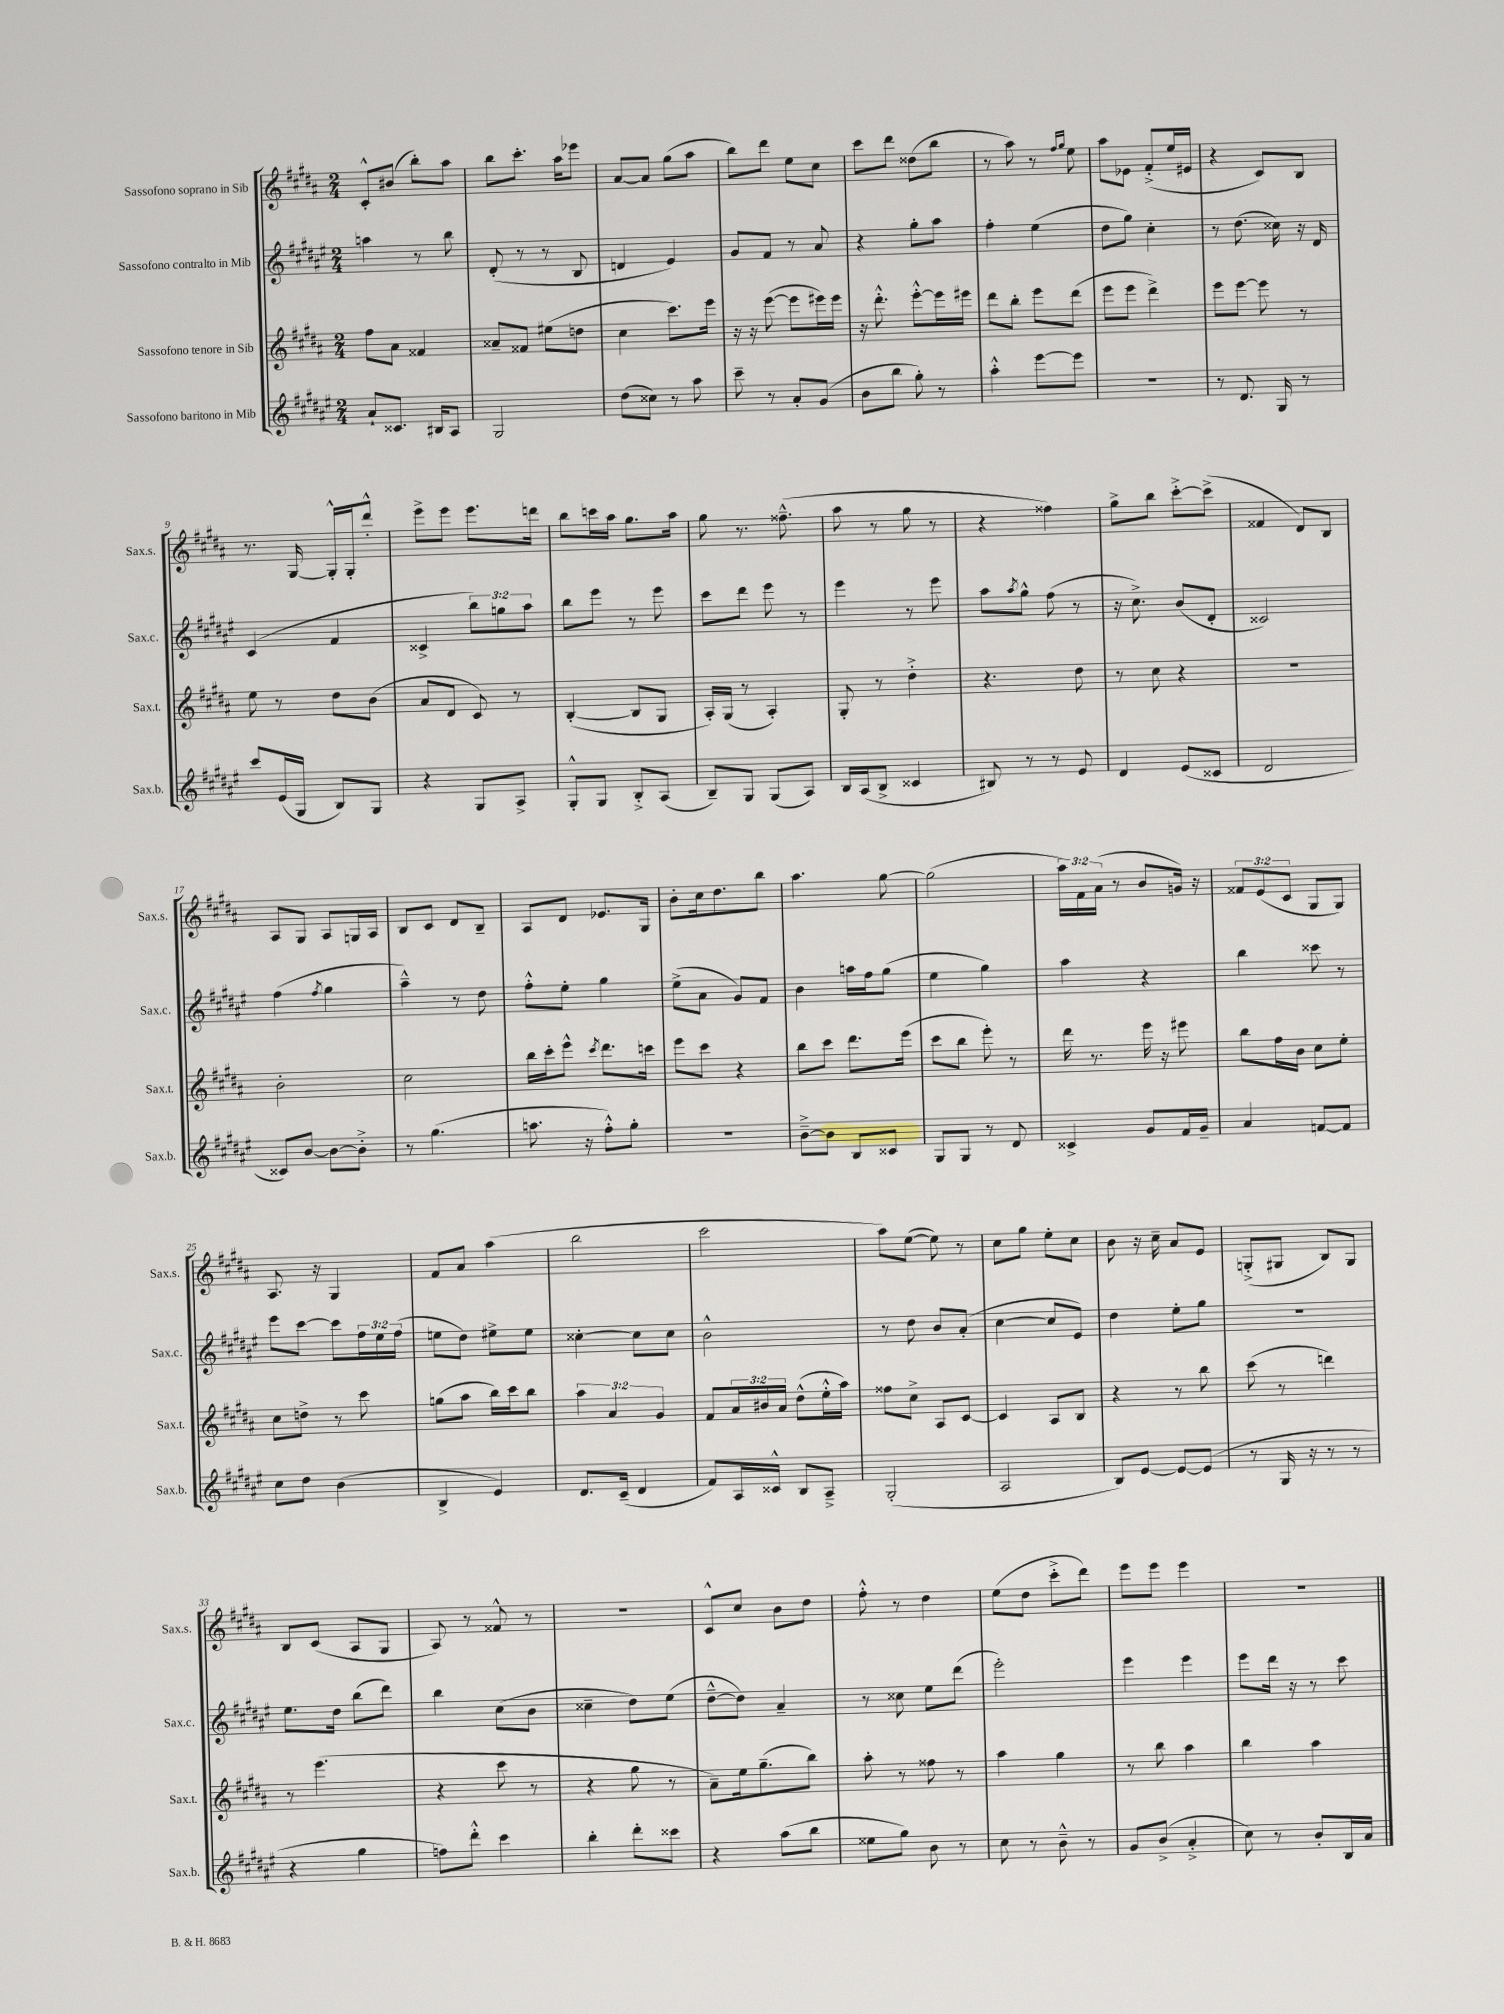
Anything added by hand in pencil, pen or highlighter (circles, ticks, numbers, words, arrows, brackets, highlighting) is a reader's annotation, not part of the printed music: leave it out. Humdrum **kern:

**kern	**kern	**kern	**kern
*staff4	*staff3	*staff2	*staff1
*clefG2	*clefG2	*clefG2	*clefG2
*k[f#c#g#d#a#e#]	*k[f#c#g#d#a#]	*k[f#c#g#d#a#e#]	*k[f#c#g#d#a#]
*M2/4	*M2/4	*M2/4	*M2/4
8a#`/L	8ff#\L	4aa\	8c#'^^/L
8.c##/J	8a#\J	.	(8b#/J
.	4f##/	8r	8bb'\L)
16B#/LK	.	.	.
8A#/J	.	8bb\	8aa#\J
=	=	=	=
2G#/	8a##~/L	(8d#'/	8bb\L
.	8f##/J	8r	8.ccc#'\J
.	(8ee#\L	8r	.
.	.	.	16aa#\LK
.	8dd\J	8B/	8eee-\J
=	=	=	=
(8dd#\L	4cc#\	4d/	[8a#/L
8cc##\J)	.	.	8a#/]J
8r	8.ccc#\L)	4e#/)	(8gg#\L
8aa#\	.	.	8aa#\J
.	16eee\Jk	.	.
=	=	=	=
8ccc#~\	16r	8g#/L	8bb\L)
.	16r	.	.
8r	([8eee\	8f#/J	8ddd#\J
8a#'/L	8eee\]L	8r	8ee\L
(8g#/J	16eee#\L)	8a#/	8cc#\J
.	16eee#\JJ	.	.
=	=	=	=
8b\L	16r	4r	8ccc#\L
.	8.ddd#'^^\	.	.
8bb\J	.	.	8ddd#\J
8gg#'\)	[8eee'^^\L	8gg#'\L	(8dd##\L
8r	16eee\]L	8aa#\J	8bb\J
.	16eee#\JJ	.	.
=	=	=	=
4aa#'^^\	8ddd#\L	4ff#'\	8r
.	8bb'\J	.	8aa#\)
[8eee#\L	8eee\L	(4ee#\	8r
.	.	.	16qqff#/LL
.	.	.	16qqgg#/JJ
8eee#\]J	(8ddd#\J	.	8ee\
=	=	=	=
2r	8eee\L	8dd#\L	8aa#\L
.	8eee\J	8gg#\J)	8e-\J
.	4ddd#^\)	4cc#'\	(8f#'^/L
.	.	.	16ee/L
.	.	.	16e#/JJ
=	=	=	=
8r	8eee\L	8r	4r
8.d#/	[8eee\J	(8.dd#\	.
.	8eee\]	.	8c#/L)
16G#/	.	16cc##\)	.
8r	8r	16r	8B/J
.	.	16d#/	.
=	=	=	=
8ccc#/L	8ee\	(4c#/	8.r
(16e#/L	8r	.	.
16G#/JJ	.	.	[16G#/
8B/L)	8dd#\L	4f#/	16G#'^^/]LL
.	.	.	16G#'/J
8G#/J	(8b\J	.	8ddd#'^^/J
=	=	=	=
4r	8a#/L	4c##^/	8eee^\L
.	8d#/J	.	8eee\J
8G#/L	8c#/)	12bb\L)	8.eee\L
.	.	12gg\	.
8A#^/J	8r	.	.
.	.	12aa#\J	.
.	.	.	16ddd\Jk
=	=	=	=
8G#'^^/L	([4B'/	8bb\L	8bb\L
8G#/J	.	8eee#\J	16ccc\L
.	.	.	16aa#\JJ
8B'^/L	8B/]L	8r	8.gg#\L
(8A#/J	8G#/J	8eee#\	.
.	.	.	16aa#\Jk
=	=	=	=
8B~/L)	16A#'/LL)	8ccc#\L	8gg#\
.	(16G#/JJ	.	.
8G#/J	8r	8ddd#\J	8.r
(8G#/L	4A#'/)	8eee#\	.
.	.	.	(8.ff##~^^\
8A#/J)	.	8r	.
=	=	=	=
16B/LL	8G#'/	4eee#\	8aa#\
(16A#/J	.	.	.
8B^/J	8r	.	8r
4c##/	4dd#'^\	8r	8gg#\
.	.	8eee#\	8r
=	=	=	=
8B#/)	4.r	8aa#\L	4r
.	.	8qaa#/	.
8r	.	8gg#^^\J	.
8r	.	(8ff#\	4ff##\)
8e#/	8dd#\	8r	.
=	=	=	=
4d#/	8r	16r	8gg#^\L
.	.	8.cc#^\)	.
.	8cc#\	.	8bb\J
(8e#/L	4r	(8b/L	[8ccc#'^\L
8c##/J	.	8d#'/J	(8ccc#^\]J
=	=	=	=
2d#/	2r	2c##/)	4f##/
.	.	.	8d#/L)
.	.	.	8B/J
=	=	=	=
8c##/L)	2b'\	(4ff#\	8A#/L
[8b/J	.	.	8G#/J
.	.	8qff#/	.
8b\_L	.	4gg#\	8A#/L
8b'^\]J	.	.	16G/L
.	.	.	16A#/JJ
=	=	=	=
8r	2cc#\	4aa#~^^\)	8B/L
(4.gg#\	.	.	8c#/J
.	.	8r	8d#/L
.	.	8dd#\	8B~/J
=	=	=	=
8.aa\	16bb\LL	8ff#'^^\L	8A#/L
.	16ccc#'\J	.	.
.	8eee^^\J	8ee#'\J	8d#/J
16r	.	.	.
.	8qccc#/	.	.
8ff#'^^\L)	8.ddd#\L	4gg#\	8.e-/L
8gg#'\J	.	.	.
.	16ccc\Jk	.	16G#/Jk
=	=	=	=
2r	8eee\L	(8ee#^\L	8b'\L
.	8ccc#\J	8a#\J	16cc#\k
.	.	.	8.dd#\
.	4r	8g#/L)	.
.	.	8f#/J	8bb\J
=	=	=	=
[8b~^\L	8bb\L	4b\	4.aa#\
8b\]J	8ccc#\J	.	.
8B/L	8.ddd#\L	16aa\LL	.
.	.	16ff#\J	.
8c##/J	.	(8gg#\J	[8gg#\
.	(16eee\Jk	.	.
=	=	=	=
8G#/L	8ccc#\L	4ee#\	(2gg#\]
8G#/J	8bb\J	.	.
8r	8eee'\)	4gg#\)	.
8d#/	8r	.	.
=	=	=	=
4c##^/	16ddd#\	4aa#\	24aa#\LL)
.	.	.	24f#\
.	8.r	.	.
.	.	.	(24a#\JJ
.	.	.	8r
8g#/L	16eee\	4r	8b/L
.	16r	.	.
16f#/L	8eee#\	.	16g/Jk)
16g#~/JJ	.	.	16r
=	=	=	=
4a#/	8bb\L	4bb\	12f##/L
.	.	.	(12e/
.	16ff#\L	.	.
.	.	.	12c#/J
.	16b\JJ	.	.
[8f/L	8cc#\L	8ccc##\	8G#/L
8f/]J	8ee'\J	8r	8G#/J)
=	=	=	=
8cc#\L	8cc#\L	8eee#\L	8.A#/
8dd#\J	8dd^\J	[8ccc#\J	.
.	.	.	16r
(4b\	8r	8ccc#\]L	4G#/
.	8ccc#\	24ff#\L	.
.	.	24ee#\	.
.	.	(24ff#\JJ	.
=	=	=	=
4B^/	(8gg\L	8ee\L	8f#/L
.	8aa#\J	8dd#\J)	8a#/J
4e#/)	16bb\LL)	8ee#^\L	(4aa#\
.	16ccc#\J	.	.
.	8bb\J	8ee#\J	.
=	=	=	=
8.d#/L	6aa#\	[4cc##'\	2bb\
.	6a#/	.	.
(16c#~/Jk	.	.	.
4d#/	.	8cc##\]L	.
.	6g#/	.	.
.	.	8cc##\J	.
=	=	=	=
8f#/L)	8f#/L	2b^^\	2ccc#\
16A#/L	24a#/L	.	.
.	24b#/	.	.
16c##^^/JJ	.	.	.
.	24a#/JJ	.	.
8B/L	(8dd#^^\L	.	.
8A#~^/J	16ee'^^\L	.	.
.	16aa#\JJ)	.	.
=	=	=	=
(2G#'/	8ff##\L	8r	8aa#\L)
.	8cc#^\J	8dd#\	([8ee\J
.	8A#/L	8b/L	8ee\])
.	[8c#/J	(8a#'/J	8r
=	=	=	=
2A#/	4c#/]	[4cc#\	8cc#\L
.	.	.	8gg#\J
.	8A#/L	8cc#/]L	8ee'\L
.	8B/J	8e#/J)	8cc#\J
=	=	=	=
8B/L)	4r	4dd#\	8b\
[8e#/J	.	.	16r
.	.	.	16cc#~\
8e#/_L	8r	8ee#'\L	8a#/L
(8e#/]J	8bb\	8gg#\J	8e/J
=	=	=	=
8r	(8ccc#\	2r	(8G'^/L
16G#/	8r	.	8G#/J
16r	.	.	.
8r	4ddd\)	.	8B/L)
8r	.	.	8G#/J
=	=	=	=
4r	8r	8.ee#\L	8B/L
.	(4.eee\	.	(8c#/J
.	.	16dd#\Jk	.
4gg#\	.	(8bb\L	8A#/L
.	.	8ddd#\J)	8G#/J
=	=	=	=
8ff\L)	4r	4bb\	8A#/)
8ddd#'^^\J	.	.	8r
4ccc#\	8ccc#\	(8cc#\L	8f##^^/
.	8r	8b\J	8r
=	=	=	=
4bb'\	4r	4cc##~\	2r
8ddd#'\L	8gg#\	8dd#\L)	.
8ccc##\J	8r	(8ee#\J	.
=	=	=	=
4r	8a#~\L)	[8dd#~^^\L	8c#^^/L
.	16ee\k	8dd#\]J)	8cc#/J
.	(8.gg#~\	.	.
(8aa#\L	.	4a#~/	8b\L
8bb\J	8bb\J)	.	8dd#\J
=	=	=	=
8ee##\L	8aa#'\	8r	8ff#'^^\
8gg#\J)	8r	8cc##\	8r
8b\	8ff##\	8ee#\L	4dd#\
8r	8r	(8ddd#\J	.
=	=	=	=
8cc#\	4aa#\	2eee#'\)	(8ee\L
8r	.	.	8dd#\J
8b~^^\	4gg#\	.	8ccc#'^\L
8r	.	.	8ddd#\J)
=	=	=	=
8g#/L	8r	4eee#\	8eee\L
(8b^/J	8bb\	.	8eee\J
4a#'^/	4aa#\	4eee#\	4eee\
=	=	=	=
8cc#\)	4bb\	8eee#\L	2r
8r	.	16ddd#\Jk	.
.	.	16r	.
8b'/L	4aa#\	8r	.
16B/L	.	8ccc#\	.
16a#/JJ	.	.	.
==	==	==	==
*-	*-	*-	*-
